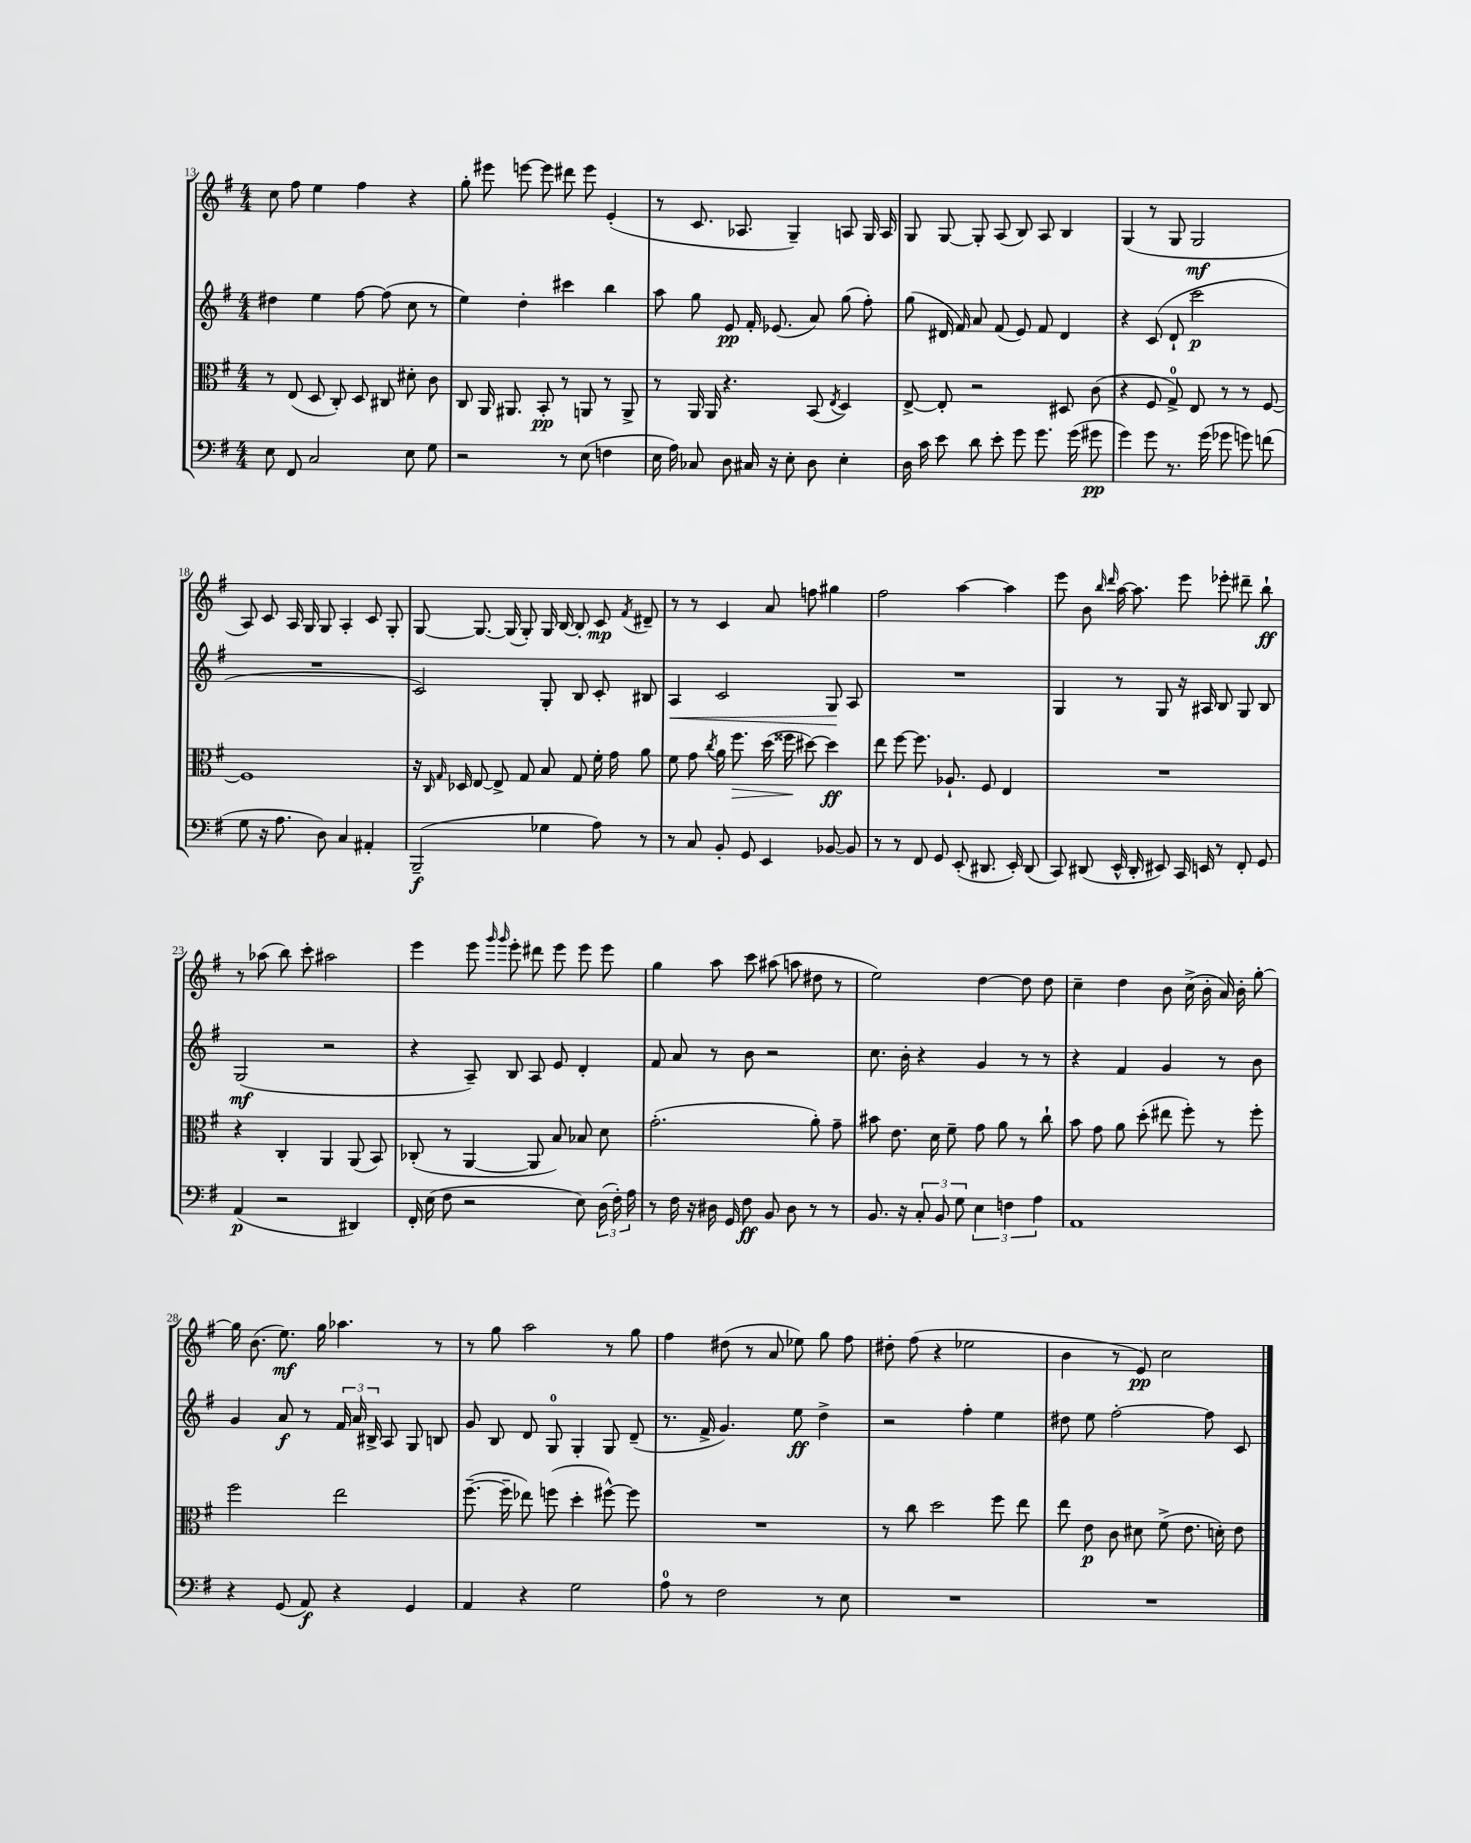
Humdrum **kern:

**kern	**kern	**kern	**kern
*staff4	*staff3	*staff2	*staff1
*clefF4	*clefC3	*clefG2	*clefG2
*k[f#]	*k[f#]	*k[f#]	*k[f#]
*M4/4	*M4/4	*M4/4	*M4/4
8E	8r	4dd#	8cc
8FF#	(8E	.	8ff#
2C	8D	4ee	4ee
.	8C')	.	.
.	8D	[8ff#	4ff#
.	8C#	(8ff#]	.
8E	8d#'	8cc	4r
8G	8c	8r	.
=	=	=	=
2r	8C	4ee)	8gg'
.	16AA	.	8eee#
.	8.AA#	.	.
.	.	4dd'	[8eee
.	8BB'	.	8eee]
8r	8r	4ccc#	8ddd#
(8E	8AA	.	8eee
4F	8r	4bb	(4e'
.	8AA^	.	.
=	=	=	=
16E	8r	8aa	8r
16A)	.	.	.
8C-	16AA	8gg	8.c
.	16AA	.	.
8D	4.r	8e	.
.	.	.	8.A-
16C#	.	16f#'	.
16r	.	(8.e-	.
8E'	.	.	4G~)
8D	(8BB	8a)	.
.	8qE	.	.
4E'	4D)	(8gg	8A
.	.	8ff#')	16G
.	.	.	16A
=	=	=	=
16D	[8E^	(8gg	8G
16c	.	.	.
8e	8E']	16d#	[8G
.	.	16f#)	.
8d	2r	8a	8G']
8e'	.	(8f#	(8A
8g	.	8e)	8B)
8.g	.	8f#	8A
.	8D#	4d#	4B
(16g	.	.	.
8g#	(8c	.	.
=	=	=	=
4g)	4r	4r	(4G
8g	8F#	(8c	8r
8.r	8G^)	8d`	8G
.	8E	2ccc	2G
(16g	.	.	.
8g-	8r	.	.
8g)	8r	.	.
(8f	[8F#	.	.
=	=	=	=
8G	1F#]	1r	8A)
16r	.	.	8c
8.A	.	.	.
.	.	.	16A
.	.	.	16G
8D)	.	.	8G
4C	.	.	4A'
4AA#'	.	.	8c
.	.	.	8G'
=	=	=	=
(2BBB~	16r	2c)	[8G
.	16qqC	.	.
.	16qqG	.	.
.	16D-	.	.
.	[8E	.	8.G_
.	8E^]	.	.
.	.	.	(16G]
.	8G	.	8G')
4G-	8B	8G'	16G
.	.	.	[16B
.	8G	8B	8B']
8A)	16f#'	8c'	8c
.	16g	.	.
.	.	.	8qf#
8r	8a	8B#	8d#~
=	=	=	=
8r	8f#	4A	8r
8C	8g	.	8r
.	8qcc	.	.
8BB'	16a	2c	4c
.	8.ff#	.	.
8GG	.	.	.
4EE	(16dd	.	8a
.	16ff##	.	.
.	[8dd#)	.	8ff
[8BB-	4dd#]	8G	4gg#
8BB-]	.	8A	.
=	=	=	=
8r	8ee	1r	2ff#
8r	[8ff#	.	.
8FF#	8.ff#]	.	.
8GG	.	.	.
.	8.A-`	.	.
(8EE'	.	.	[4aa
8.DD#	8F#	.	.
.	4E	.	4aa]
16EE')	.	.	.
(8DD#	.	.	.
=	=	=	=
8CC)	1r	4G	8eee
(8DD#	.	.	8b
.	.	.	16qqbb
.	.	.	16qqddd
16EE^^	.	8r	[16aa
16DD#'	.	.	8.aa]
8EE#)	.	8G	.
16CC	.	16r	8eee
16EE	.	16A#	.
8r	.	8B	8eee-'
8FF#'	.	8G	8ddd#~
8GG	.	8B	8bb`
=	=	=	=
(4AA	4r	(2G	8r
.	.	.	(8aa-
2r	4C'	.	8bb)
.	.	.	8ccc'
.	4AA	2r	2aa#
4DD#)	(8AA	.	.
.	8BB)	.	.
=	=	=	=
16FF#'	(8C-'	4r	4eee
(16E	.	.	.
8F#	8r	.	.
2r	[4AA	8A~)	8eee
.	.	.	16qqggg
.	.	.	16qqggg
.	.	8B	8eee'
.	8AA]	8A	8ddd#
.	8B)	8e	8eee
8E)	8B-	4d'	8eee
(24D	8d	.	8eee
24F#')	.	.	.
24A	.	.	.
=	=	=	=
8r	(2.g'	8f#	4gg
16F#	.	8a	.
16r	.	.	.
16D#	.	8r	8aa
16GG	.	.	.
8F#	.	8b	8ccc
8BB	.	2r	(8aa#
8D#	.	.	8aa
8r	8a')	.	8dd#
8r	8g~	.	8r
=	=	=	=
8.BB	8b#	8.cc	2ee)
.	8.e	.	.
16r	.	16b'	.
12C'	.	4r	.
.	16d	.	.
12BB	.	.	.
.	8f#~	.	.
12G	.	.	.
6E	8g	4g	[4dd
.	8a	.	.
6F	.	.	.
.	8r	8r	8dd]
6A	.	.	.
.	8cc`	8r	8dd
=	=	=	=
1AA	8b	4r	4cc~
.	8g	.	.
.	8a	4f#	4dd
.	(8dd'	.	.
.	8ee#	4g	8b
.	8ff#')	.	(16cc^
.	.	.	16b'
.	8r	8r	16a)
.	.	.	16b'
.	8ff#'	8b	[8gg'
=	=	=	=
4r	2ff#	4g	16gg]
.	.	.	(8.b
(8GG	.	8a	8.ee)
8AA)	.	8r	.
.	.	.	16gg
4r	2ee	24f#	4.aa-
.	.	24a	.
.	.	24B#^	.
.	.	8A	.
4GG	.	8G	.
.	.	8B	8r
=	=	=	=
4AA	([8.ff#~	8g	8r
.	.	8B	8gg
.	16ff#~]	.	.
4r	8ee-)	8d	2aa
.	(8ff	8G	.
2G	4dd'	4G'	.
.	[8ff#^^)	8G	8r
.	8ff#]	(8d~	8gg
=	=	=	=
8A	1r	8.r	4ff#
8r	.	.	.
.	.	16f#^	.
2F#	.	4.g)	(8dd#
.	.	.	8r
.	.	.	8a
.	.	8ee	8ee-)
8r	.	4dd^	8gg
8E	.	.	8ff#
=	=	=	=
1r	8r	2r	8dd#'
.	8cc	.	(8ff#
.	2dd	.	4r
.	.	4ff#'	2ee-
.	8ff#	4ee	.
.	8ee	.	.
=	=	=	=
1r	8ee	8dd#	4b
.	8e	8ee	.
.	8c	[2ff#'	8r
.	8d#	.	8e)
.	(8f#^	.	2cc
.	8.e	.	.
.	.	8ff#]	.
.	16d')	.	.
.	8e	8c	.
==	==	==	==
*-	*-	*-	*-
